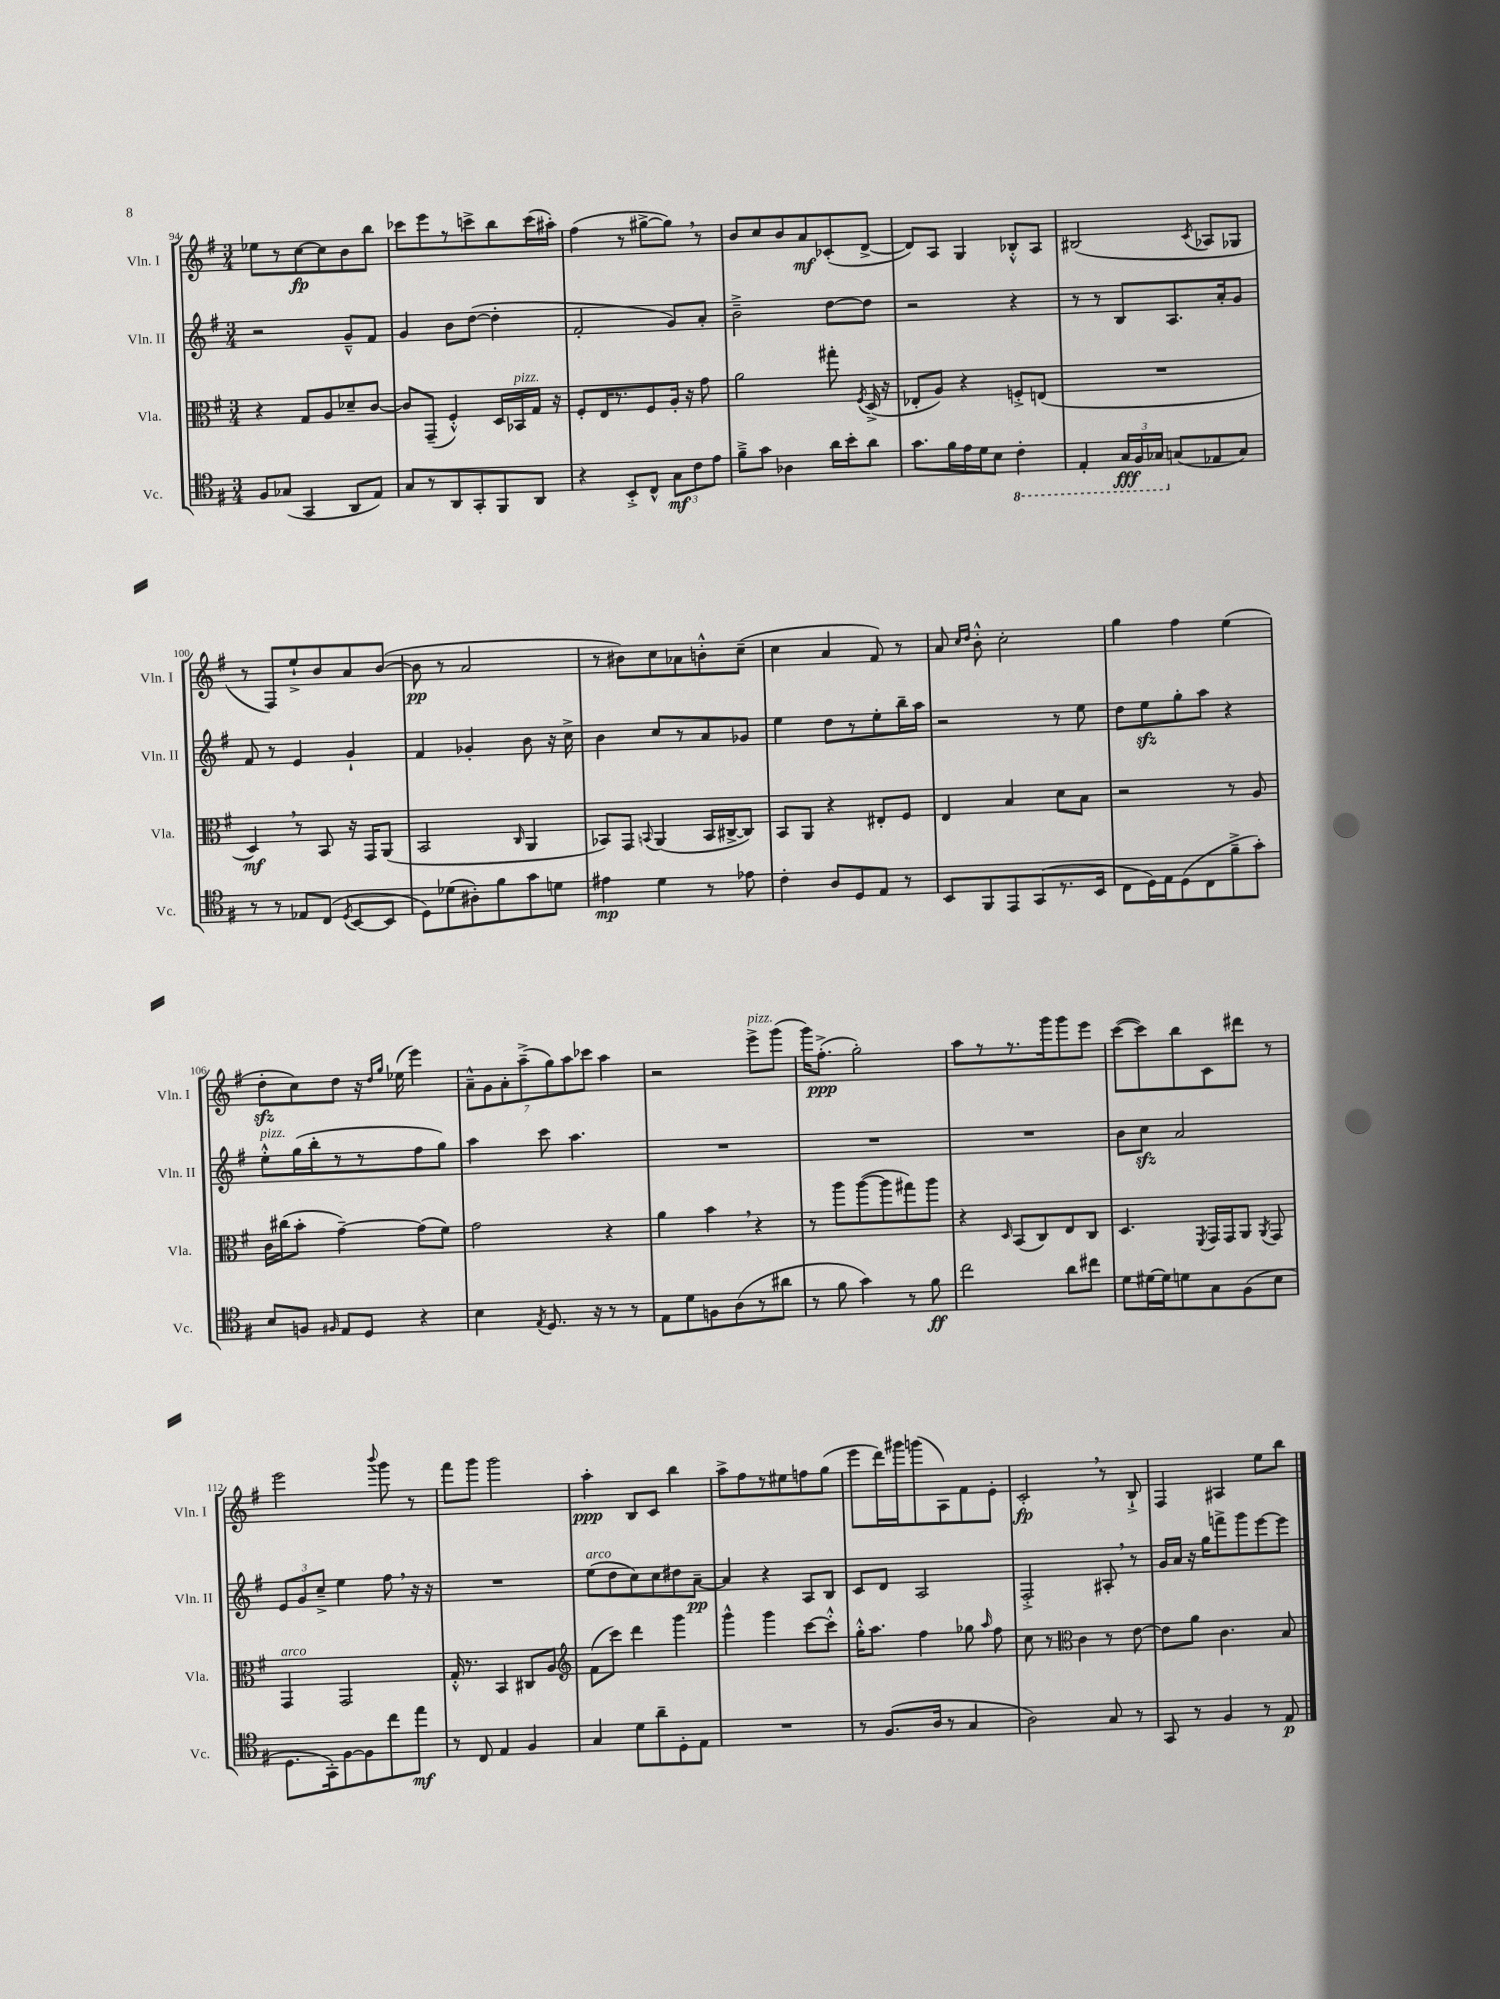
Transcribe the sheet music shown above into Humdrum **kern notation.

**kern	**kern	**kern	**kern
*staff4	*staff3	*staff2	*staff1
*clefC4	*clefC3	*clefG2	*clefG2
*k[f#]	*k[f#]	*k[f#]	*k[f#]
*M3/4	*M3/4	*M3/4	*M3/4
8F#	4r	2r	8ee-
(8G-	.	.	8r
4GG	8G	.	[8cc
.	8A	.	8cc]
8AA	8d-~	8g~^^	8b
8E)	[8c	8f#	8bb
=	=	=	=
8G	8c]	4g	8ccc-
8r	(8GG~	.	8eee
8AA	4F#'^^)	8b	8r
8GG'	.	([8dd	8ccc^
8FF#	16D	4dd']	8bb
.	16BB-	.	.
8AA	16G	.	(16ccc
.	16r	.	16aa#')
=	=	=	=
4r	8F#'	2f#'	(4ff#
.	16E	.	.
.	8.r	.	.
8BB'^	.	.	8r
8C^^	8F#	.	[8gg#^
12G	16A'	8g)	8gg#])
.	16r	.	.
12c	.	.	.
.	8g	8a'	8r
12e	.	.	.
=	=	=	=
8f#~^	2a	2b~^	8b
8g	.	.	8cc
4A-	.	.	8b
.	.	.	8a
16a	8gg#'	[8dd	(8c-'
16b'	.	.	.
.	8qF#	.	.
8a	(16D^	8dd]	[8d^
.	16r	.	.
=	=	=	=
8.g	8E-'	2r	8d])
.	8A)	.	8A
16f#	.	.	.
16e	4r	.	4G
16d	.	.	.
8B	.	.	.
4C'	8F'^	4r	8B-'^^
.	(8E	.	8A
=	=	=	=
4EE'	2.r	8r	(2B#
.	.	8r	.
24GG	.	8B	.
24FF#	.	.	.
24GG-	.	.	.
(8G	.	8.A	.
.	.	.	8qc
8E-	.	.	8A-
.	.	16a'	.
8G)	.	8g	8G-
=	=	=	=
8r	4D)	8f#	8r
8r	.	8r	8F#)
8E-	8r	4e	8ee`^
(8C	8BB	.	8b
8qD	.	.	.
[8BB	16r	4g`	8a
.	16GG	.	.
8BB]	(8AA	.	([8b
=	=	=	=
8D)	2BB	4f#	8b]
(8d-	.	.	8r
8A#')	.	4g-'	2a
8f#	.	.	.
.	16qqC	.	.
8g	4AA	8b	.
8d	.	16r	.
.	.	16cc^	.
=	=	=	=
4e#	8BB-)	4b	8r
.	8GG	.	8b#)
.	8qqBB	.	.
4d	(4AA	8cc	8cc
.	.	8r	8a-
8r	16BB	8a	8b'^^
.	[16C#^	.	.
8e-	8C#])	8g-	(8cc~
=	=	=	=
4c'	8BB	4ee	4cc
.	8AA	.	.
8A	4r	8dd	4a
8D	.	8r	.
8E	8E#'	8ee'	8f#)
8r	8F#	16bb~	8r
.	.	16aa	.
=	=	=	=
8BB	4E	2r	8a
.	.	.	16qqcc
.	.	.	16qqdd
8FF#	.	.	8b'^^
8EE	4B	.	2cc'
(8GG	.	.	.
8.r	8d	8r	.
.	8B	8ee	.
16BB	.	.	.
=	=	=	=
8C	2r	8dd	4gg
16D)	.	8ee	.
16E	.	.	.
(8D	.	8gg'	4ff#
8C	.	8aa	.
8f#~^	8r	4r	(4ee
8g')	8A	.	.
=	=	=	=
8B	16c	8ee'^^	8dd'
.	(16cc#	.	.
8F	8b'	(16gg	8cc)
.	.	16bb'	.
16qqF#	.	.	.
8E	[4g~)	8r	8dd
8D	.	8r	16r
.	.	.	16qqdd
.	.	.	16qqgg
.	.	.	(16ee-
4r	(8g]	8ff#	4eee)
.	8f#)	8gg)	.
=	=	=	=
4B	2g	4aa	14a~^^
.	.	.	14g
.	.	.	14a'
.	.	.	(14aa~^
8qE	.	.	.
8.D	.	8ccc	.
.	.	.	14gg)
.	.	.	14aa
.	.	4.aa	.
.	.	.	14ccc-
16r	.	.	.
8r	4r	.	4aa
8r	.	.	.
=	=	=	=
8E	4a	2.r	2r
8d	.	.	.
8F	4b	.	.
(8A	.	.	.
8r	4r	.	8eee^
8a#	.	.	(8ggg
=	=	=	=
8r	8r	2.r	16ggg)
.	.	.	(8.ff#'^
8f#	8aa	.	.
4g)	([8aa	.	2gg')
.	8aa]	.	.
8r	8gg#)	.	.
8f#	8aa	.	.
=	=	=	=
2cc	4r	2.r	8aa
.	.	.	8r
.	16qqD	.	.
.	(8BB	.	8.r
.	8C)	.	.
.	.	.	16ggg
8a	8E	.	8ggg
8cc#	8C	.	8eee
=	=	=	=
8d	4.D	8b	([8ccc
[16d#	.	8cc	8ccc])
16d#]	.	.	.
8d	.	2a	8bb
.	8qFF#	.	.
8G	16GG	.	8c
.	16GG	.	.
(8F#	8AA	.	8ddd#
.	8qAA	.	.
8B	8GG	.	8r
=	=	=	=
8.D	4GG	12e	2eee
.	.	12g	.
.	.	12cc~^	.
16GG')	.	.	.
[8F#	2GG	4ee	.
8F#]	.	.	.
.	.	.	8qqbbb
8cc	.	8ff#	8ggg
8ee	.	16r	8r
.	.	16r	.
=	=	=	=
8r	16G'^^	2.r	8fff#
.	8.r	.	.
8C	.	.	8ggg
4E	4BB	.	2ggg
4F#	8C#	.	.
.	8A	.	.
=	=	=	=
*	*clefG2	*	*
4G	(8f#	(8ee	4aa'
.	8ccc)	8dd	.
8d	4ddd	8cc)	8B
8a~	.	8cc	8c
8D'	4ggg	8dd#	4bb
8E	.	[8a~	.
=	=	=	=
2.r	4ggg^^	4a]	8aa^
.	.	.	8ff#
.	4ggg	4r	8r
.	.	.	8ee#
.	[8ccc	8A	8ff
.	8ccc'^^]	8B	(8gg
=	=	=	=
8r	16gg'^^	8c	8eee
.	8.aa	.	.
(8.F#	.	8d	16ddd)
.	.	.	16ggg#
.	4ff#	2A	(8ggg
16A	.	.	.
8r	.	.	8A)
4G	8gg-	.	8f#
.	16qqaa	.	.
.	8ff#	.	8e'
=	=	=	=
2A)	8cc	2F#'^	2c'
.	8r	.	.
*	*clefC3	*	*
.	4c	.	.
8G	8r	8A#'	8r
8r	[8e	8r	8B`^
=	=	=	=
8GG	8e]	16g	4F#
.	.	16a	.
8r	8a	16r	.
.	.	16gg	.
4F#	4.c	8fff^	4A#
.	.	8ggg	.
8r	.	[8eee	8ee
8E	8B	8eee]	8bb
==	==	==	==
*-	*-	*-	*-
